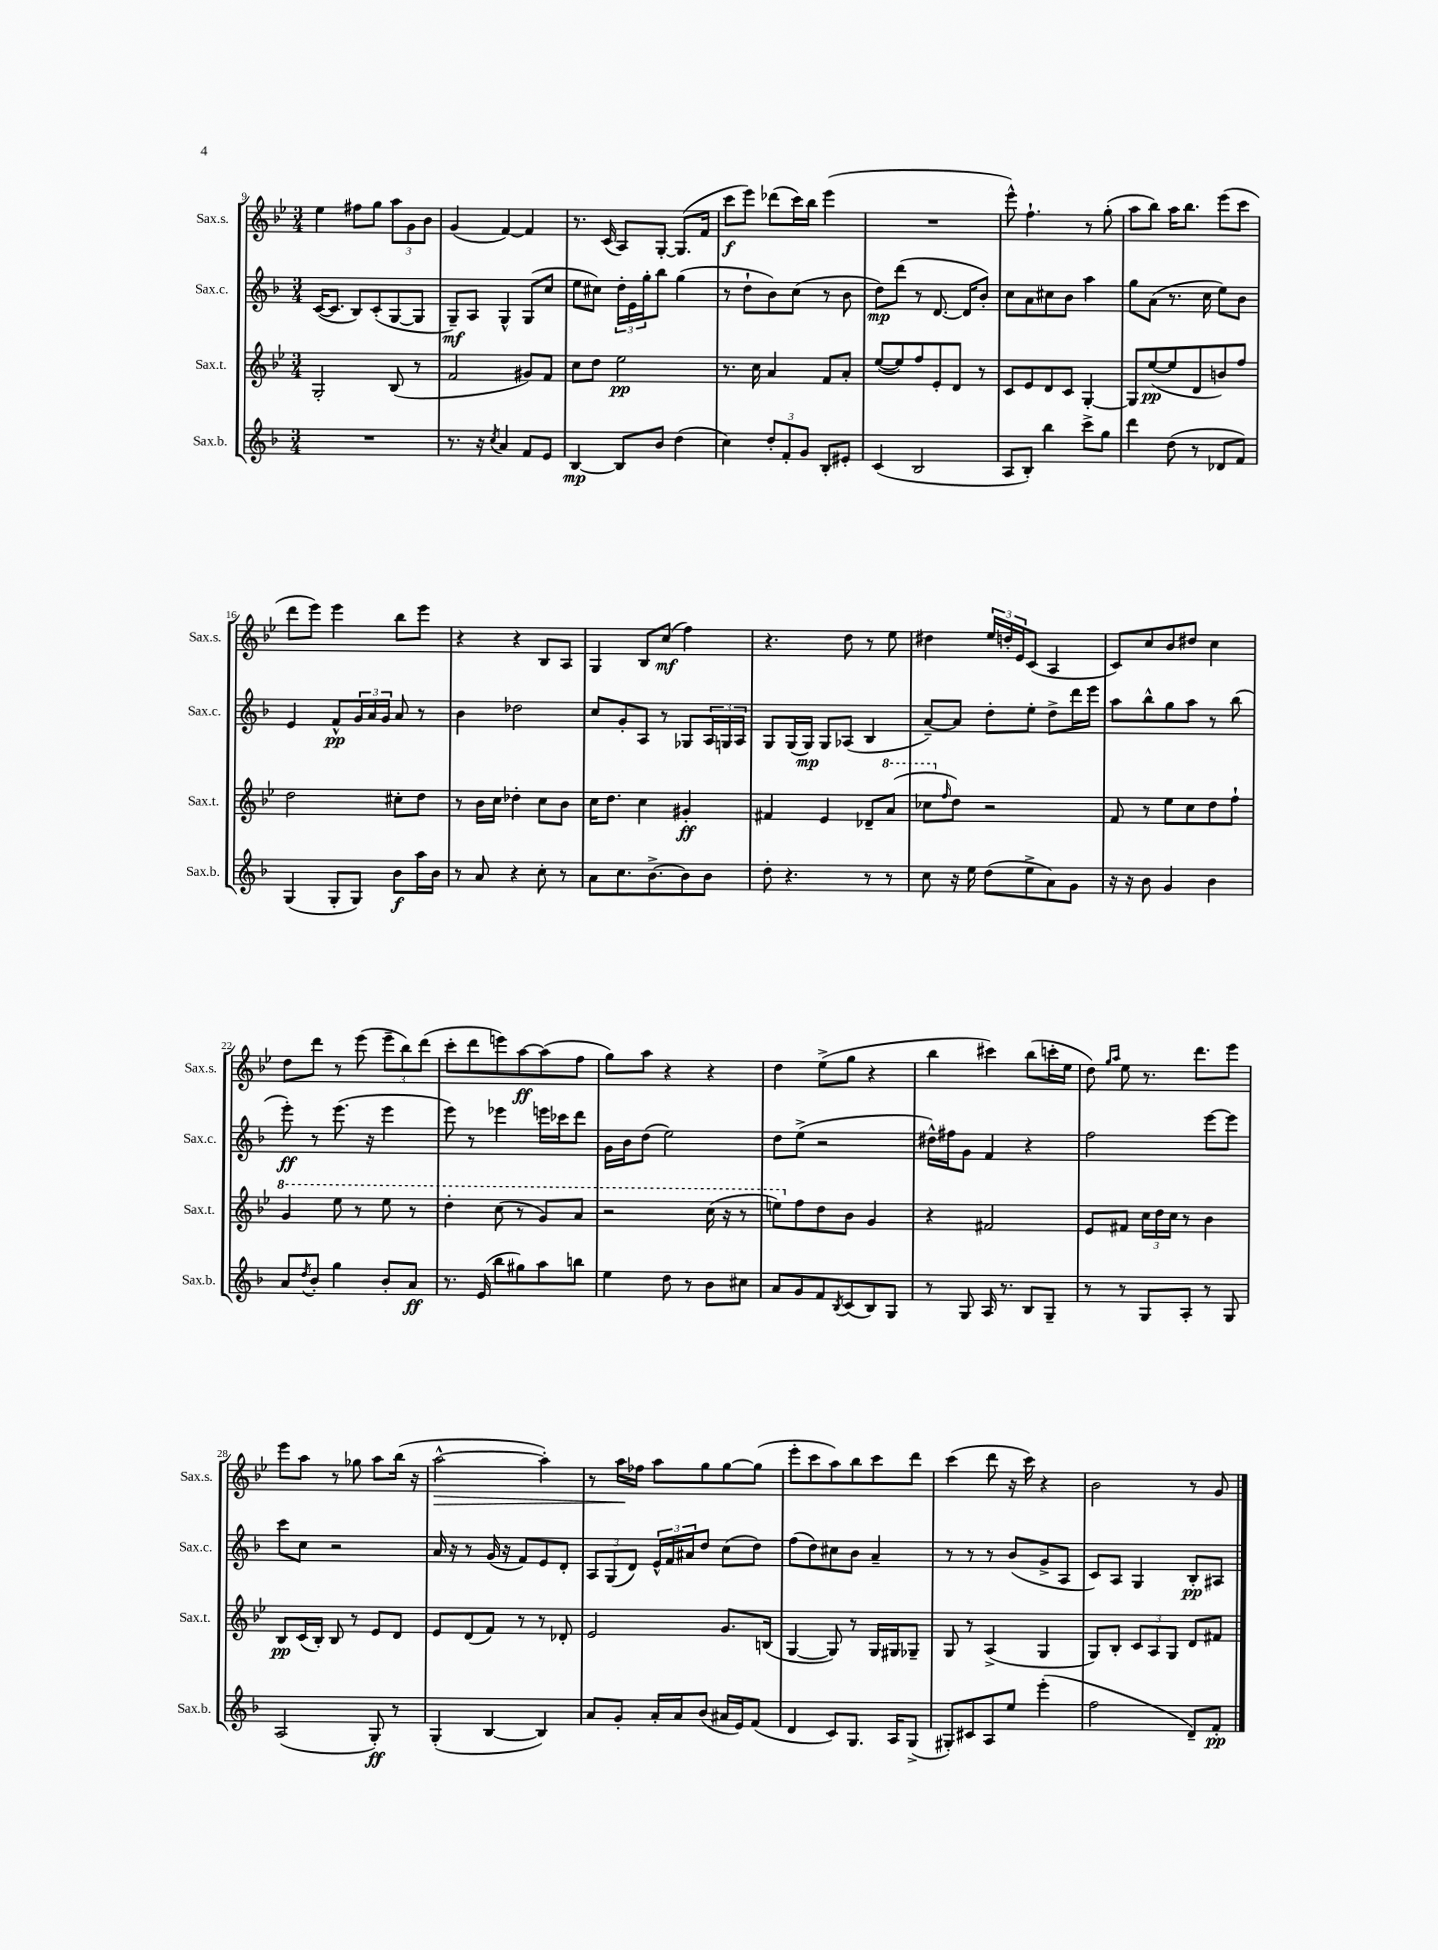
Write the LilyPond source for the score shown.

<<
\new StaffGroup <<
\new Staff = "s0" \with { instrumentName = "Sax.s." shortInstrumentName = "Sax.s." } {
    \clef treble \key bes \major \numericTimeSignature \time 3/4
    ees''4 fis''8 g''8 \tuplet 3/2 { a''8 g'8 bes'8 } |
    g'4( f'4~) f'4 |
    r8. c'16( a8) g8~-. g8.( f'16 |
    c'''8\f ees'''8) des'''8( c'''16) bes''16 ees'''4( |
    R2. |
    ees'''8-^) f''4.-! r8 g''8-.( |
    a''8 bes''8) a''16 bes''8. ees'''8( c'''8 |
    d'''8 ees'''8) ees'''4 bes''8 ees'''8 |
    r4 r4 bes8 a8 |
    g4 bes8 c''8\mf( f''4) |
    r4. d''8 r8 ees''8 |
    dis''4 \tuplet 3/2 { ees''16 d''16-. ees'16 } c'8( a4 |
    c'8) c''8 bes'8 dis''8 c''4 |
    d''8 d'''8 r8 ees'''8( \tuplet 3/2 { ees'''8-- bes''8) d'''8( } |
    c'''8-. d'''8 e'''8) a''8~\ff a''8( f''8 |
    g''8) a''8 r4 r4 |
    d''4 ees''8->( g''8 r4 |
    bes''4 cis'''4) bes''8( c'''16-. ees''16 |
    d''8) \grace { g''16 a''16 } ees''8 r8. d'''8. ees'''8 |
    ees'''8 a''8 r8 ges''8 a''8 bes''16( r16 |
    a''2~-^\> a''4-.) |
    r8 a''16\! fes''16 a''8 g''8 g''8~ g''8( |
    ees'''8-. c'''8 a''8) bes''8 c'''8 d'''8 |
    c'''4( d'''8 r16 c'''16) r4 |
    bes'2 r8 g'8 \bar "|." |
}
\new Staff = "s1" \with { instrumentName = "Sax.c." shortInstrumentName = "Sax.c." } {
    \clef treble \key f \major \numericTimeSignature \time 3/4
    c'16~( c'8. bes8) c'8-.( g8~ g8 |
    g8--\mf) a8 g4-^ g8( c''8 |
    e''8 cis''8) \tuplet 3/2 { d''16-. e'16 g''16-. } bes''8 g''4( |
    r8 d''8-! bes'8) c''8( r8 bes'8 |
    d''8\mp) d'''8( r8 d'8.~ d'16 bes'8-.) |
    c''8 a'8 cis''8 bes'8 a''4 |
    g''8 a'8( r8. c''16 e''8) bes'8 |
    e'4 f'8-^\pp \tuplet 3/2 { g'16 a'16 g'16 } a'8 r8 |
    bes'4 des''2 |
    c''8 g'8-. a8 r8 ges8 \tuplet 3/2 { a16 g16 a16 } |
    g8 g16( g16\mp) g8 aes8( bes4 |
    a'8~--) a'8 d''8-. e''8-. d''8-> d'''16 e'''16 |
    a''8 bes''8-^ g''8 a''8 r8 bes''8( |
    e'''8-.\ff) r8 e'''8.( r16 e'''4 |
    e'''8) r8 ees'''4 e'''16 ces'''16 d'''8 |
    g'16 bes'16 d''8( e''2) |
    d''8 e''8->( r2 |
    dis''16-^) fis''16 g'8 f'4 r4 |
    f''2 e'''8~ e'''8 |
    c'''8 c''8 r2 |
    a'16 r16 r8 g'16( r16 f'8) e'8 d'8-. |
    \tuplet 3/2 { a8 g8( d'8) } \tuplet 3/2 { e'16-^ f'16 ais'16 } d''8 c''8( d''8) |
    f''8( d''8) cis''8 bes'8 a'4-- |
    r8 r8 r8 bes'8( g'8-> a8 |
    c'8) a8 g4 bes8-.\pp ais8 \bar "|." |
}
\new Staff = "s2" \with { instrumentName = "Sax.t." shortInstrumentName = "Sax.t." } {
    \clef treble \key bes \major \numericTimeSignature \time 3/4
    g2-. bes8( r8 |
    f'2 gis'8) f'8 |
    c''8 d''8 ees''2\pp |
    r8. c''16 a'4 f'8 a'8-. |
    ees''8~( ees''8) f''8 ees'8-. d'8 r8 |
    c'8 ees'8 d'8 c'8 g4~-. |
    g8 ees''8~\pp( ees''8 d'8 b'8) f''8 |
    d''2 cis''8-. d''8 |
    r8 bes'16 c''16 des''4-. c''8 bes'8 |
    c''16 d''8. c''4 gis'4-.\ff |
    fis'4 ees'4 des'8-- \ottava #1 a''8( |
    ces'''8 \ottava #0 \grace { f''16 } d''8) r2 |
    f'8 r8 ees''8 c''8 d''8 f''8-! |
    \ottava #1 g''4 ees'''8 r8 ees'''8 r8 |
    d'''4-. c'''8( r8 g''8) a''8 |
    r2 c'''16( r16 r8 |
    e'''8) \ottava #0 f''8 d''8 bes'8 g'4 |
    r4 fis'2 |
    ees'8 fis'8 \tuplet 3/2 { c''16 d''16 c''16 } r8 bes'4 |
    bes8\pp c'16( bes16-.) bes8 r8 ees'8 d'8 |
    ees'8 d'8( f'8) r8 r8 des'8-. |
    ees'2 g'8. b16( |
    g4~ g8) r8 g16 gis16 ges8-- |
    g8 r8 a4->( g4 |
    g8) bes8-. \tuplet 3/2 { c'8 a8 g8 } d'8 fis'8 \bar "|." |
}
\new Staff = "s3" \with { instrumentName = "Sax.b." shortInstrumentName = "Sax.b." } {
    \clef treble \key f \major \numericTimeSignature \time 3/4
    R2. |
    r8. r16 \acciaccatura { c''8 } a'4 f'8 e'8 |
    bes4~\mp bes8 bes'8 d''4( |
    c''4) \tuplet 3/2 { d''8-. f'8-. g'8 } bes8-. eis'8-. |
    c'4( bes2 |
    a8 bes8-.) bes''4 c'''8-> g''8 |
    d'''4 d''8( r8 des'8 f'8) |
    g4( g8-. g8) bes'8\f a''16 bes'16 |
    r8 a'8 r4 c''8-. r8 |
    a'8 c''8. bes'8.~-> bes'8 bes'8 |
    d''8-. r4. r8 r8 |
    c''8 r16 e''16 d''8( e''8-> a'8) g'8 |
    r16 r16 bes'8 g'4 bes'4 |
    a'8 \acciaccatura { d''8 } bes'8-. g''4 bes'8-. a'8\ff |
    r8. e'16( bes''8 gis''8) a''8 b''8 |
    e''4 d''8 r8 bes'8 cis''8 |
    a'8 g'8 f'8 \acciaccatura { bes8 } c'8( bes8) g8 |
    r8 g8 a16 r8. bes8 g8-- |
    r8 r8 g8 a8-. r8 g8 |
    a2( g8-.\ff) r8 |
    g4-.( bes4~ bes4) |
    a'8 g'8-. a'16-. a'16 bes'8( ais'16 e'16) f'8( |
    d'4 c'8) g8. a16 g8->( |
    gis8-.) cis'8 a8 e''8 e'''4-.( |
    f''2 d'8--) f'8-.\pp \bar "|." |
}
>>
>>
\layout { \context { \Score currentBarNumber = #9 } }
